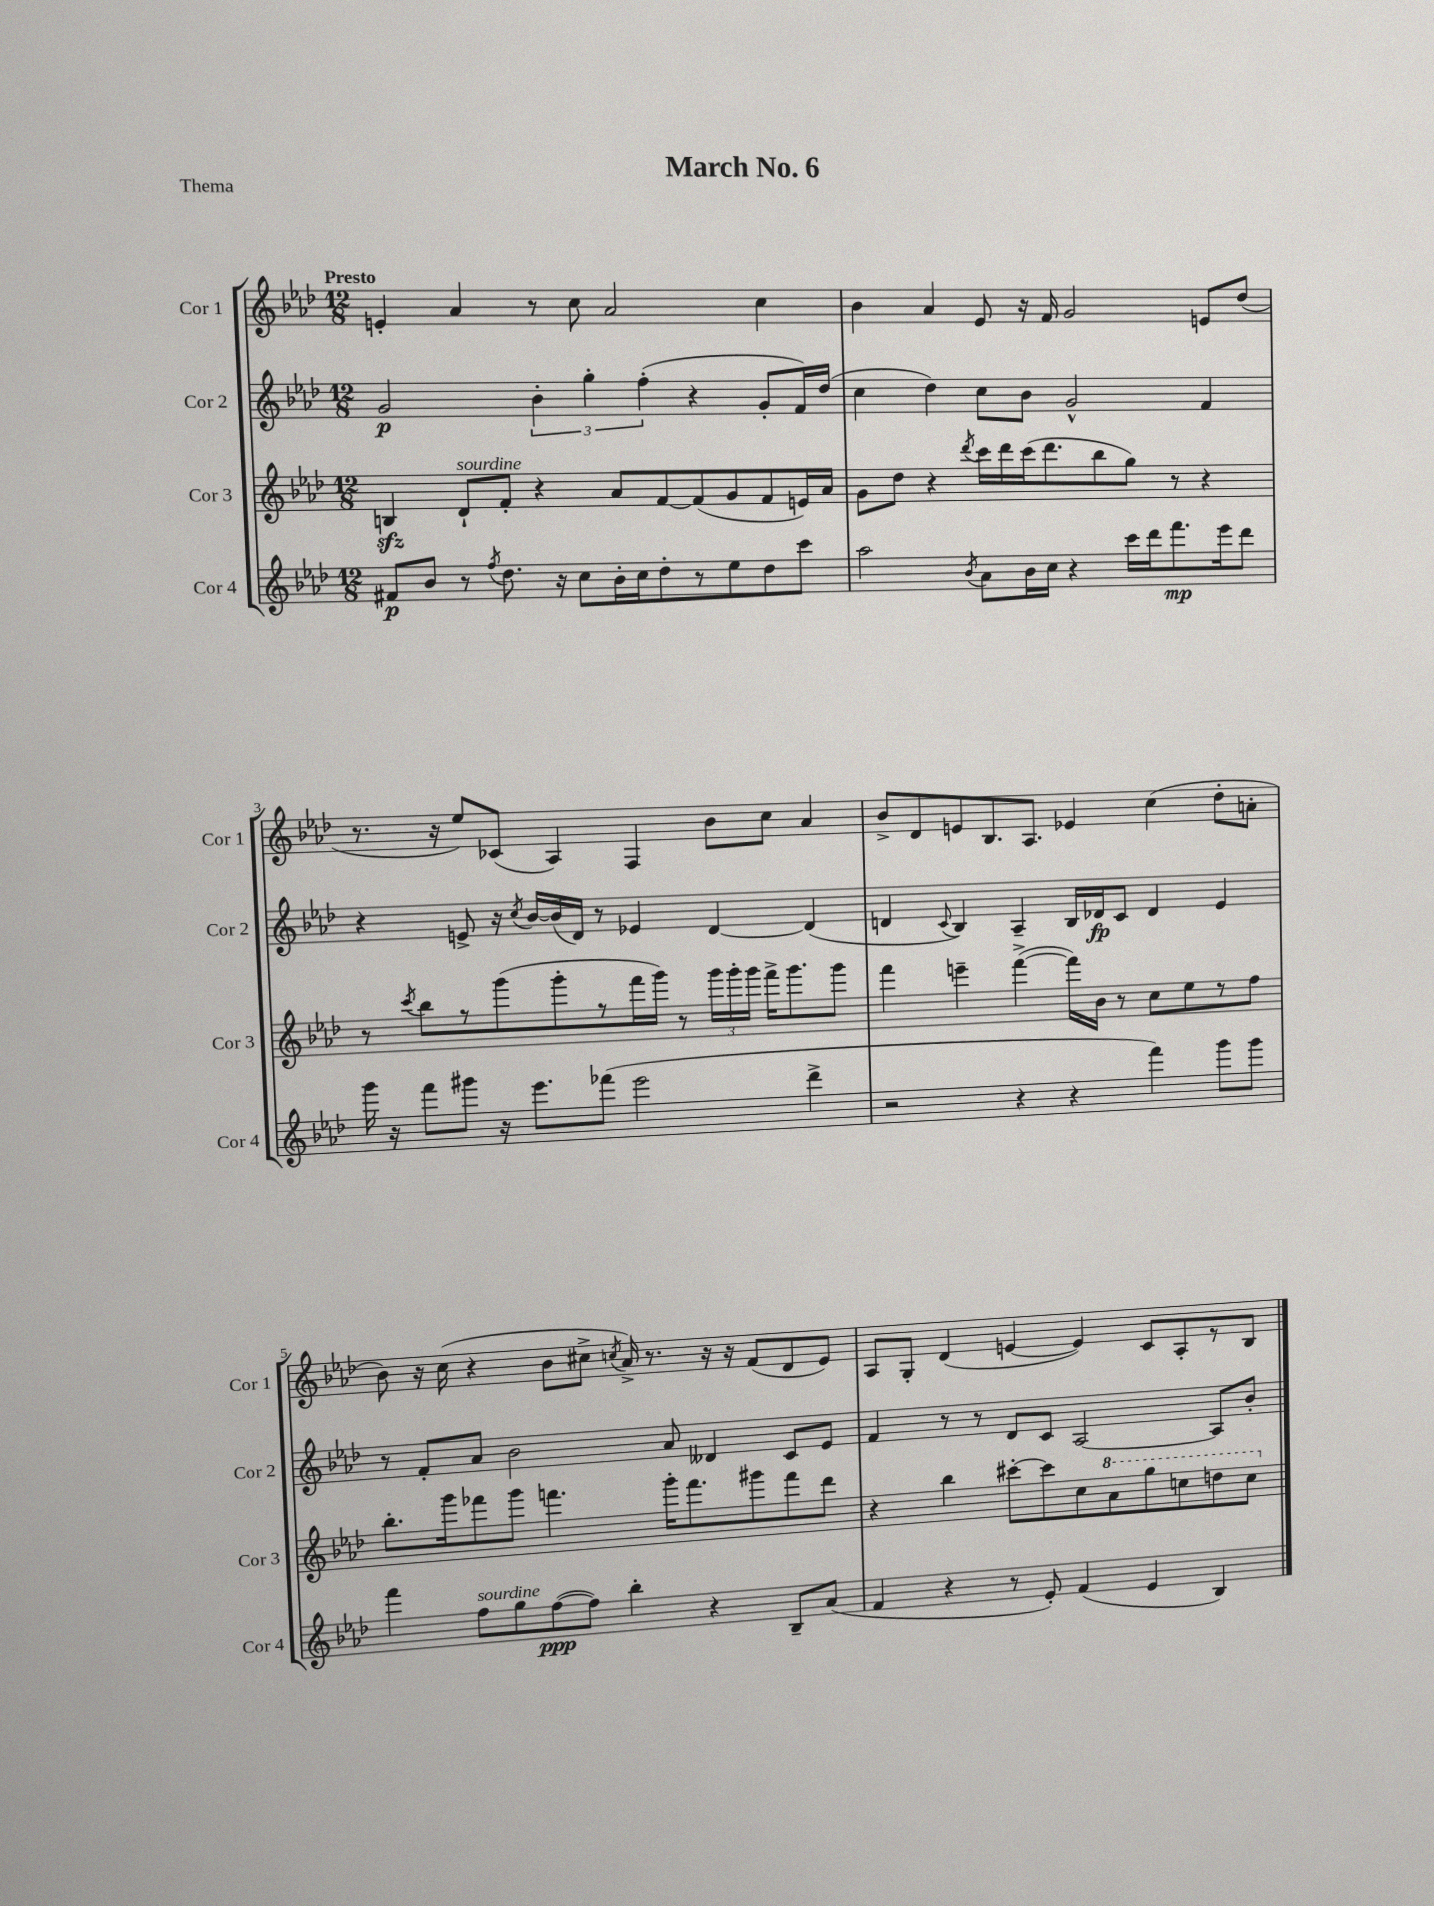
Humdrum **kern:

**kern	**kern	**kern	**kern
*staff4	*staff3	*staff2	*staff1
*clefG2	*clefG2	*clefG2	*clefG2
*k[b-e-a-d-]	*k[b-e-a-d-]	*k[b-e-a-d-]	*k[b-e-a-d-]
*M12/8	*M12/8	*M12/8	*M12/8
8f#	4B	2g	4e'
8b-	.	.	.
8r	8d-`	.	4a-
8qff	.	.	.
8.dd-	8f'	.	.
.	4r	6b-'	8r
16r	.	.	.
8cc	.	.	8cc
.	.	6gg'	.
16b-'	8a-	.	2a-
16cc	.	.	.
.	.	(6ff'	.
8dd-'	[8f	.	.
8r	(8f]	4r	.
8ee-	8g	.	.
8dd-	8f	8g'	4cc
8ccc	16e)	16f)	.
.	16a-	(16dd-	.
=	=	=	=
2aa-	8g	4cc	4b-
.	8dd-	.	.
.	4r	4dd-)	4a-
8qb-	8qddd-	.	.
8a-	16ccc	8cc	8e-
.	16ddd-	.	.
16b-	(16ccc	8b-	16r
16cc	8.ddd-	.	16f
4r	.	2g^^	2g
.	8bb-	.	.
16ccc	8gg)	.	.
16ddd-	.	.	.
8.fff	8r	.	.
.	4r	4f	8e
16eee-	.	.	.
8ddd-	.	.	(8dd-
=	=	=	=
16ggg	8r	4r	8.r
16r	.	.	.
.	8qccc	.	.
8fff	8bb-	.	.
.	.	.	16r
8ggg#	8r	8e^	8ee-)
16r	(8ggg	16r	(8c-
.	.	8qcc	.
8.eee-	.	[16b-	.
.	8ggg'	(16b-]	4A-)
.	.	16d-)	.
(8fff-	8r	8r	.
2eee-	16fff	4e-	4F
.	16ggg)	.	.
.	8r	.	.
.	24ggg	[4d-	8b-
.	24ggg'	.	.
.	24ggg	.	.
.	16fff^	.	8cc
.	8.ggg	.	.
4ddd-^	.	(4d-]	4a-
.	8ggg	.	.
=	=	=	=
2r	4fff	4d	8b-^
.	.	.	8d-
.	.	8qqc	.
.	4eee~	4B-)	8e
.	.	.	8.B-
4r	([4fff^	4A-~	.
.	.	.	8.A-
4r	16fff])	16B-	4e-
.	16b-	16d-	.
.	8r	8c	.
4fff)	8cc	4d-	(4cc
.	8ee-	.	.
8ggg	8r	4e-	8dd-'
8ggg	8ff	.	8a'
=	=	=	=
4fff	8.bb-'	8r	8b-)
.	.	8f'	16r
.	16ggg	.	(16cc
8ff	8fff-	8a-	4r
8gg	8ggg	2b-	.
([8ff	4.fff	.	8b-
8ff])	.	.	8cc#^
.	.	.	8qcc
4bb-'	.	.	16a-^)
.	.	.	8.r
.	16ggg'	8a-	.
.	8.fff	.	.
4r	.	4d--	16r
.	.	.	16r
.	8ggg#	.	(8f
8B-~	8fff	8c	8d-
(8a-	8ddd-	8e-	8e-)
=	=	=	=
4f	4r	4f	8A-
.	.	.	8G'
4r	4bb-	8r	(4d-
.	.	8r	.
8r	[8ccc#'	8d-	[4e
8e-')	8ccc#]	8c	.
(4f	8cc	[2A-	4e])
.	8aa-	.	.
4e-	8ggg	.	8c
.	8ccc	.	8A-'
4B-)	8ddd	8A-]	8r
.	8ccc	8b-'	8B-
==	==	==	==
*-	*-	*-	*-
